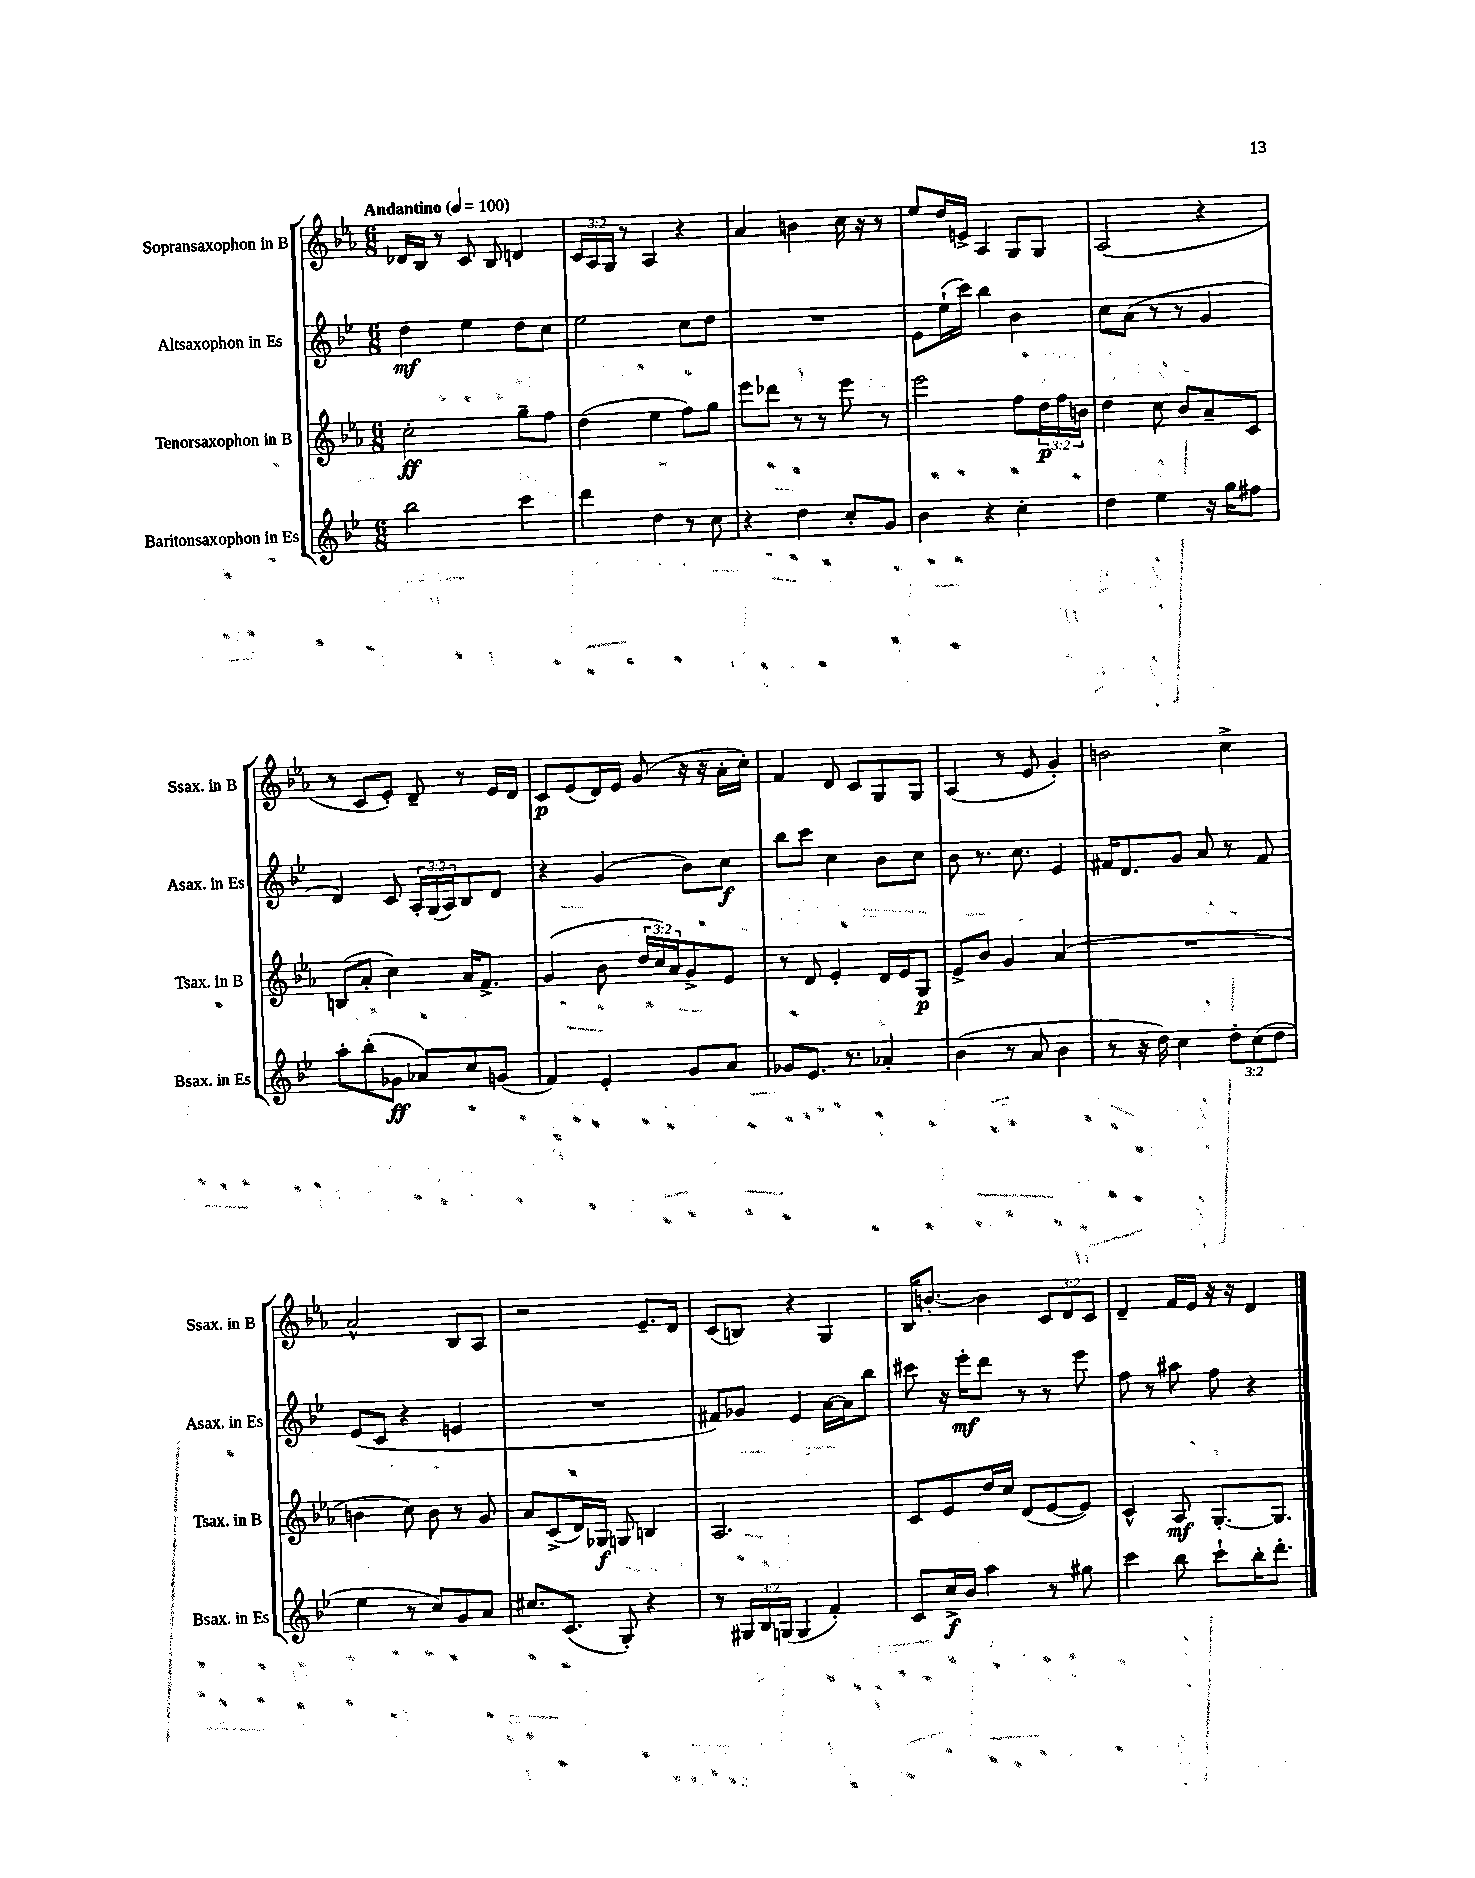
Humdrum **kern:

**kern	**kern	**kern	**kern
*staff4	*staff3	*staff2	*staff1
*clefG2	*clefG2	*clefG2	*clefG2
*k[b-e-]	*k[b-e-a-]	*k[b-e-]	*k[b-e-a-]
*M6/8	*M6/8	*M6/8	*M6/8
*MM100	*MM100	*MM100	*MM100
2bb-	2cc'	4dd	16d-
.	.	.	16B-
.	.	.	8r
.	.	4ee-	8c
.	.	.	8B-
4ccc	8gg~	8dd	4d
.	8ff	8cc	.
=	=	=	=
4ddd	(4dd	2ee-	24c
.	.	.	24A-
.	.	.	24G
.	.	.	8r
4dd	4ee-	.	4A-
8r	8ff)	8cc	4r
8cc	8gg	8dd	.
=	=	=	=
4r	8eee-	2.r	4a-
.	8ddd-	.	.
4dd	8r	.	4b
.	8r	.	.
8cc'	8eee-	.	16cc
.	.	.	16r
8g	8r	.	8r
=	=	=	=
4b-	2eee-	8e-	8ee-
.	.	(16ee-`	16dd
.	.	16ccc)	16e^
4r	.	4bb-	4A-
4cc'	8ff	4b-	8G
.	24dd	.	8G
.	24ff	.	.
.	24b	.	.
=	=	=	=
4dd	4dd	8cc	(2A-
.	.	(8a	.
4ee-	8cc	8r	.
.	8b-	8r	.
16r	8a-~	4g	4r
16gg	.	.	.
8ff#	8c	.	.
=	=	=	=
8aa'	(8B	4d)	8r
(8bb-'	8a-'	.	8c
8g-	4cc)	8c	8e-')
8a-)	.	24A'	8d~
.	.	(24G	.
.	.	24A)	.
8cc	16a-	8B-	8r
.	8.f^	.	.
(8g	.	8d	16e-
.	.	.	16d
=	=	=	=
4f)	(4g	4r	8c
.	.	.	(8e-
4e-'	8b-	(4g	16d)
.	.	.	16e-
.	24dd	.	(8g
.	24cc)	.	.
.	24a-	.	.
8g	8g^	8b-)	16r
.	.	.	16r
8a	8e-	8cc	16a-'
.	.	.	16cc')
=	=	=	=
8g-	8r	8bb-	4f
8.e-	8d	8ccc	.
.	4e-'	4cc	8d
8.r	.	.	.
.	.	.	8c
4a-'	16d	8b-	8G
.	16e-	.	.
.	8G	8cc	8G
=	=	=	=
(4b-	8e-^	8b-	(4A-
.	8b-	8.r	.
8r	4g	.	8r
.	.	8.cc	.
8a	.	.	8e-
4b-	(4a-	4e-	4g')
=	=	=	=
8r	2.r	16f#	2b
.	.	8.d	.
16r	.	.	.
16dd)	.	.	.
4cc	.	8g	.
.	.	8a	.
12dd'	.	8r	4cc^
(12cc	.	.	.
.	.	8f#	.
12dd	.	.	.
=	=	=	=
4ee-	4b	(8e-	2a-^^
.	.	8c	.
8r	8cc)	4r	.
8cc)	8b	.	.
8g	8r	4e	8B-
8a	8g	.	8A-
=	=	=	=
8.cc#	8a-	2.r	2r
.	(8c^	.	.
(8.c	.	.	.
.	16d)	.	.
.	16G-	.	.
8G')	8G	.	.
4r	4B	.	8.e-~
.	.	.	16d
=	=	=	=
8r	2.A-	8f#)	(8c
24G#	.	8g-	8B)
24B-	.	.	.
(24G	.	.	.
4G	.	4e-	4r
4f')	.	[16a	4G
.	.	16a]	.
.	.	8bb-	.
=	=	=	=
8c	8c	8ccc#	16B-
.	.	.	[8.b'
16cc^	8e-	16r	.
16b-	.	16eee-'	.
4aa	16dd	8ddd	4b]
.	16cc	.	.
.	(8d	8r	.
8r	[8e-	8r	12c
.	.	.	12d
8gg#	8e-])	8eee-	.
.	.	.	12c
=	=	=	=
4ccc	4c^^	8ff	4d~
.	.	8r	.
8bb-	8A-	8aa#	16f
.	.	.	16e-
8ccc`	[8.G'	8ff	16r
.	.	.	16r
16bb-'	.	4r	4d
8.ddd'	8.G]	.	.
==	==	==	==
*-	*-	*-	*-
